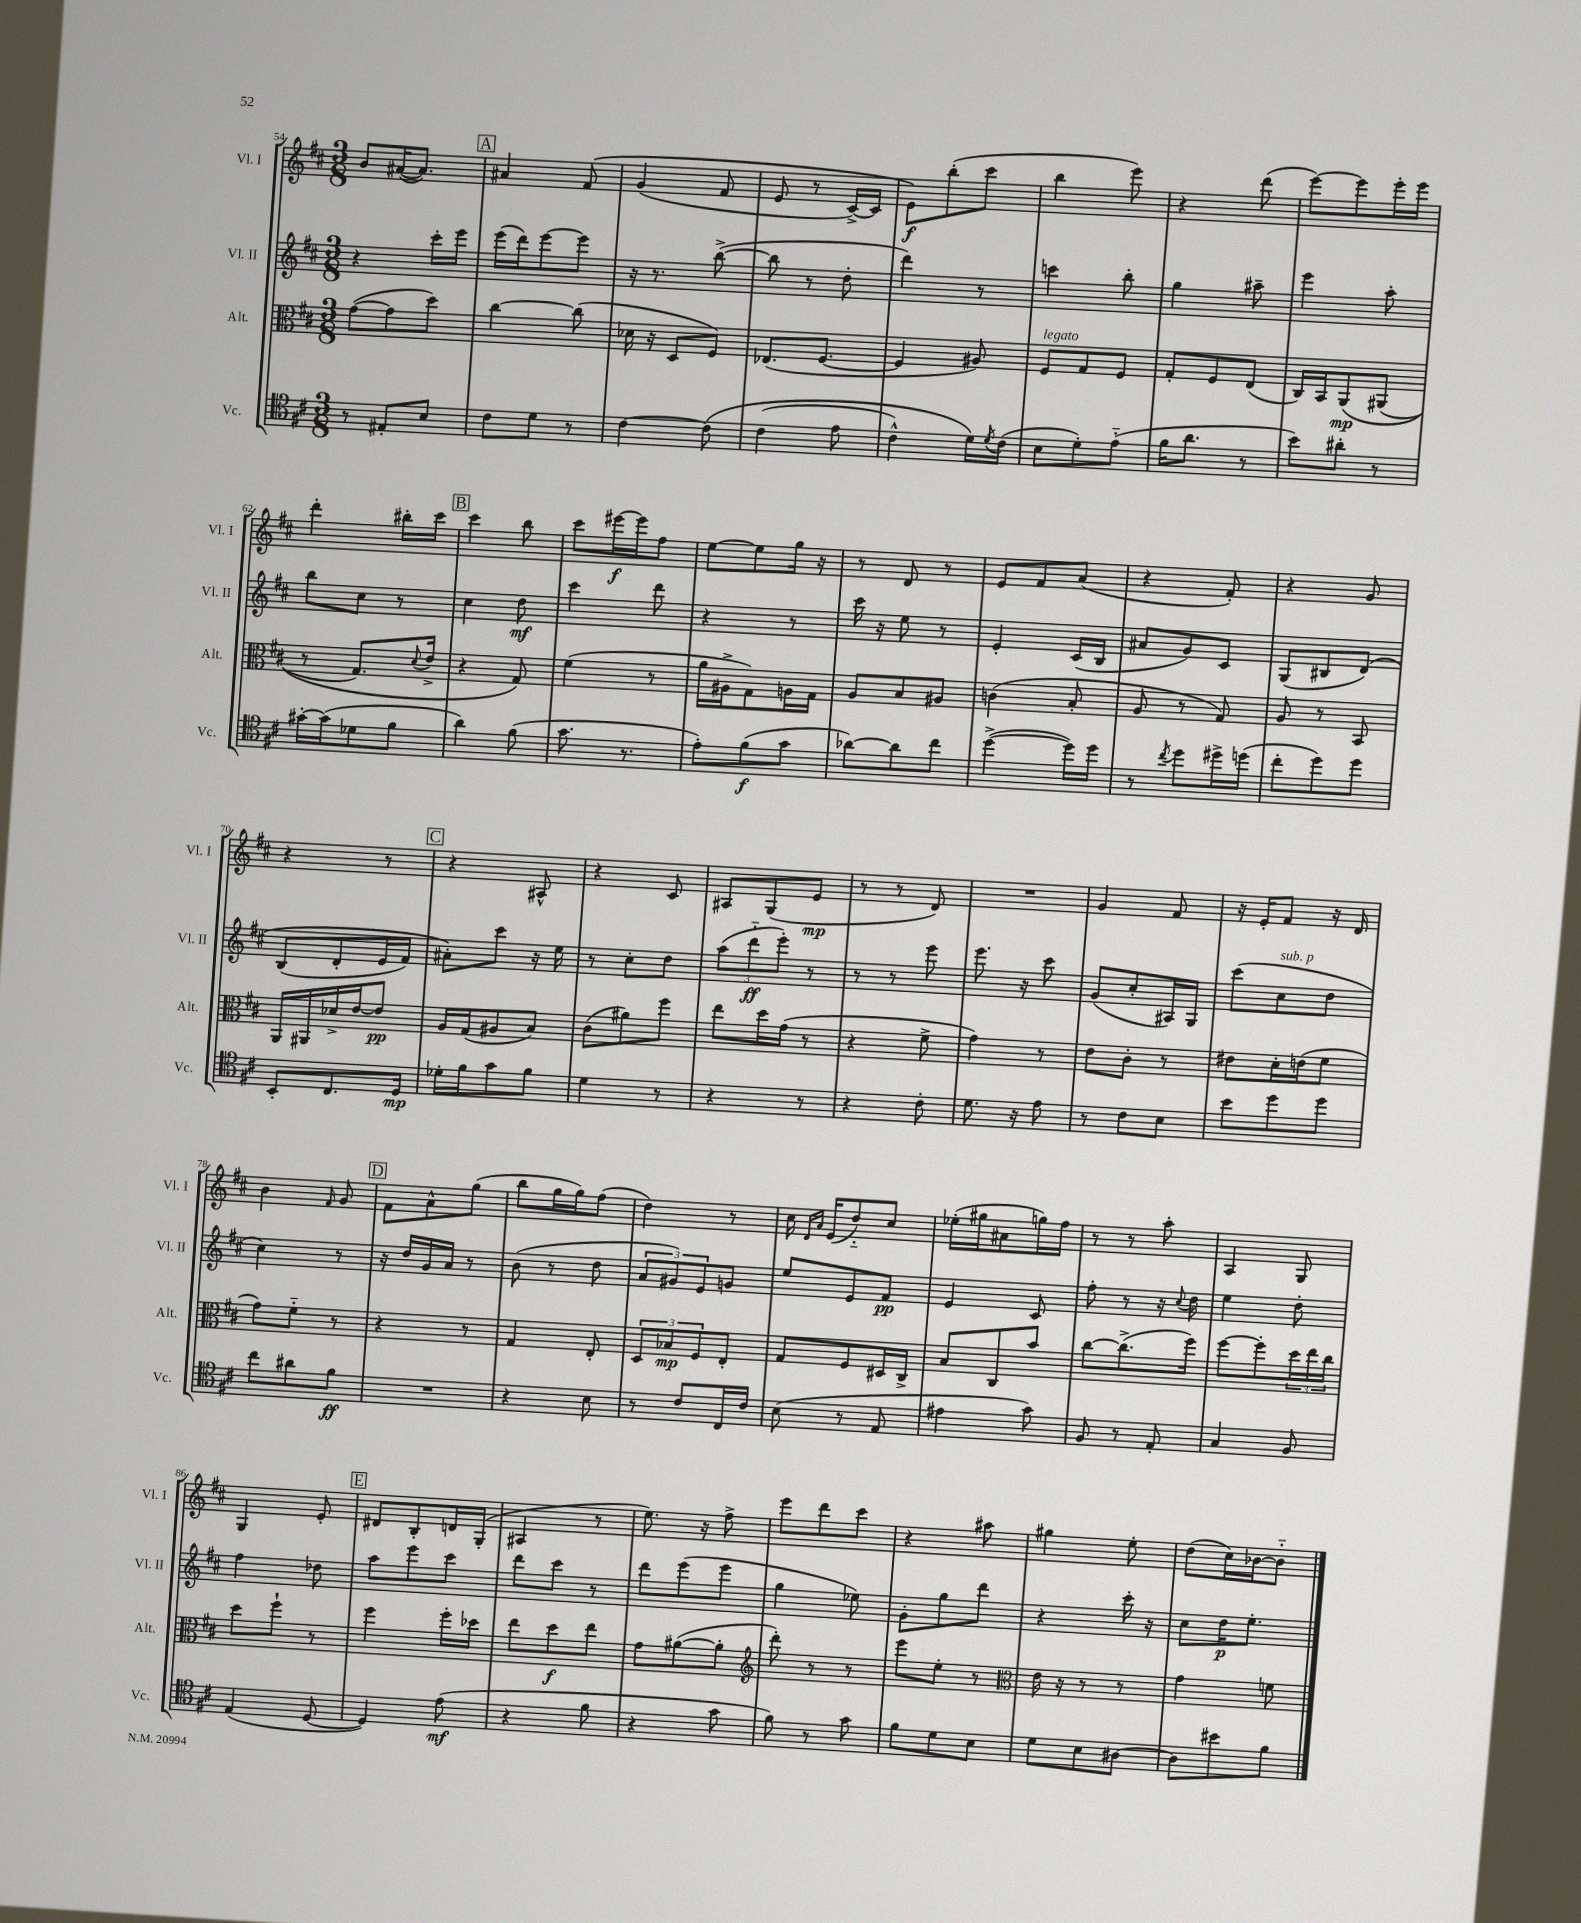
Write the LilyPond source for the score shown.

<<
\new StaffGroup <<
\new Staff = "s0" \with { instrumentName = "Vl. I" shortInstrumentName = "Vl. I" } {
    \clef treble \key d \major \numericTimeSignature \time 3/8
    b'8 ais'16~( ais'8.) |
    \mark \markup { \box "A" } ais'4 fis'8\( |
    g'4( fis'8 |
    e'8 r8 cis'16~->) cis'16 |
    e'8\f\) b''8-.( cis'''8 |
    b''4 e'''8) |
    r4 d'''8( |
    e'''8~) e'''8 e'''16-. e'''16 |
    d'''4-. bis''16-. cis'''16 |
    \mark \markup { \box "B" } cis'''4 b''8 |
    cis'''8 eis'''16~\f eis'''16 fis''8 |
    e''8~ e''8 g''16 r16 |
    r8 d'8 r8 |
    e'8 fis'8 a'8( |
    r4 fis'8-.) |
    r4 g'8 |
    r4 r8 |
    \mark \markup { \box "C" } r4 ais8-^ |
    r4 cis'8 |
    ais8 g8( e'8\mp |
    r8 r8 d'8) |
    R4. |
    g'4 fis'8 |
    r16 e'16-. fis'8 r16 d'16 |
    b'4 \grace { fis'16 } g'8 |
    \mark \markup { \box "D" } fis'8 a'8-^ g''8( |
    b''8 g''16 g''16) fis''8( |
    d''4) r8 |
    cis''16 \grace { d'16 a'16 } e'16( d''8-_) cis''8 |
    ees''16-.( gis''16 ais'8 g''16) fis''16 |
    r8 r8 a''8-. |
    a4 g8 |
    g4 e'8-. |
    \mark \markup { \box "E" } dis'8 b8-. d'16 g16-.( |
    ais4 r8 |
    e''8.) r16 fis''8-> |
    e'''8 d'''8 cis'''8 |
    r4 ais''8 |
    gis''4 e''8-. |
    d''8( cis''16) bes'16~ bes'8-_ \bar "|." |
}
\new Staff = "s1" \with { instrumentName = "Vl. II" shortInstrumentName = "Vl. II" } {
    \clef treble \key d \major \numericTimeSignature \time 3/8
    r4 cis'''16-. e'''16 |
    \mark \markup { \box "A" } e'''16( d'''16) e'''8~ e'''8 |
    r16 r8. b''8~->( |
    b''8 r8 d''8-. |
    d'''4) r8 |
    c'''4 b''8-. |
    g''4 ais''8-- |
    e'''4 a''8-. |
    b''8 cis''8 r8 |
    \mark \markup { \box "B" } cis''4 d''8\mf |
    cis'''4 d'''8 |
    r4 r8 |
    cis'''16 r16 e''8 r8 |
    e'4-. cis'16( b16 |
    ais'8 g'8) cis'8 |
    g8( bis8 d'8)\( |
    b8( d'8-. e'16 fis'16) |
    \mark \markup { \box "C" } ais'8-.\) cis'''8 r16 e''16 |
    r8 cis''8-. d''8 |
    \tuplet 3/2 { a''8( d'''8-_\ff e'''8-.) } r8 |
    r8 r8 e'''8 |
    e'''8. r16 cis'''8 |
    g'8( cis''8-. ais16) g16 |
    cis'''8( cis''8^\markup { \italic "sub. p" } d''8 |
    cis''4) r8 |
    \mark \markup { \box "D" } r16 d''16 g'16 a'16 r8 |
    b'8( r8 d''8 |
    \tuplet 3/2 { a'8 gis'8) e'8 } g'8 |
    e''8 e'8 fis'8\pp |
    e'4 cis'8 |
    fis''8-. r8 r16 \appoggiatura { cis''8 } d''16 |
    e''4 d''8-. |
    fis''4 des''8 |
    \mark \markup { \box "E" } a''8 e'''8 cis'''8 |
    d'''8 cis'''8 r8 |
    d'''8 e'''8( e'''8 |
    g''4 ees''8) |
    g'8-. g''8 d'''8 |
    r4 cis'''16-. r16 |
    cis''8 d''16\p e''8.-. \bar "|." |
}
\new Staff = "s2" \with { instrumentName = "Alt." shortInstrumentName = "Alt." } {
    \clef alto \key d \major \numericTimeSignature \time 3/8
    g'8~( g'8 d''8) |
    \mark \markup { \box "A" } cis''4~ cis''8( |
    des'16 r16 d8 fis8) |
    ees8.( fis8.~ |
    fis4 ais8) |
    fis8^\markup { \italic "legato" } g8 fis8 |
    g8-. fis8 e8( |
    cis16) b,16 a,8\mp\( ais,8( |
    r8 g8.) \appoggiatura { d'8 } e'16-> |
    \mark \markup { \box "B" } r4 g8\) |
    fis'4( r8 |
    a'16 ais16-> g8) a16 g16 |
    a8 b8 ais8 |
    c'4( b8-. |
    a8 r8 g8) |
    a8 r8 b,8 |
    a,16 ais,16 des'16-> e'16~ e'8\pp |
    \mark \markup { \box "C" } a16 g16( ais8 b8) |
    cis'8( ais'8) fis''8 |
    e''8 d''16 g'16( r8 |
    r4 fis'8-> |
    g'4) r8 |
    e'8 cis'8-. r8 |
    eis'8 d'16-. e'16( fis'8 |
    g'8) fis'8-_ r8 |
    \mark \markup { \box "D" } r4 r8 |
    g4 e8-. |
    \tuplet 3/2 { d8 bes8\mp fis8 } e8-. |
    g8 fis8 dis16 cis16-> |
    b8 cis8 b'8 |
    cis''8~ cis''8.->( fis''16) |
    fis''8~ fis''8-. \tuplet 3/2 { d''16 e''16 cis''16 } |
    d''8 fis''8-! r8 |
    \mark \markup { \box "E" } fis''4 fis''16-. des''16 |
    e''8 d''8\f e''8 |
    g'8 ais'8~( ais'8-. |
    \clef treble d'''8-.) r8 r8 |
    e'''8 e''8-. r8 |
    \clef alto e'16 r16 r8 r8 |
    g'4 f'8 \bar "|." |
}
\new Staff = "s3" \with { instrumentName = "Vc." shortInstrumentName = "Vc." } {
    \clef tenor \key d \major \numericTimeSignature \time 3/8
    r8 eis8-. b8 |
    \mark \markup { \box "A" } cis'8 d'8 r8 |
    cis'4~ cis'8\( |
    cis'4( e'8 |
    cis'4-^) d'16\) \acciaccatura { d'8 } cis'16( |
    b8 d'8-.) e'8-_( |
    fis'16 a'8. r8 |
    b'8) ais'8-. r8 |
    gis'16~-. gis'16( des'8 fis'8 |
    \mark \markup { \box "B" } a'4) fis'8( |
    g'8. r8. |
    e'8-.) fis'8\f( g'8 |
    aes'8~) aes'8 cis''8 |
    d''4~->( d''16) d''16 |
    r8 \acciaccatura { cis''8 } d''8 dis''16-> d''16( |
    cis''8-. d''8) d''8 |
    b,8-. cis8. d16\mp |
    \mark \markup { \box "C" } des'16-. fis'16 g'8 fis'8 |
    d'4 r8 |
    r4 r8 |
    r4 cis'8-. |
    d'8. r16 e'8 |
    r8 cis'8 b8 |
    b'8 d''8 d''8 |
    cis''8 ais'8 fis'8\ff |
    \mark \markup { \box "D" } R4. |
    r4 b8 |
    r8 cis'8 cis16 cis'16 |
    b8( r8 e8 |
    eis'4 g'8) |
    fis8 r8 e8-. |
    g4 fis8 |
    e4( d8~ |
    \mark \markup { \box "E" } d4) e'8\mf( |
    r4 fis'8 |
    r4 g'8 |
    fis'8) r8 g'8 |
    fis'8 d'8 b8 |
    d'8 b8 ais8~ |
    ais8 bis'8 fis'8 \bar "|." |
}
>>
>>
\layout { \context { \Score currentBarNumber = #54 } }
